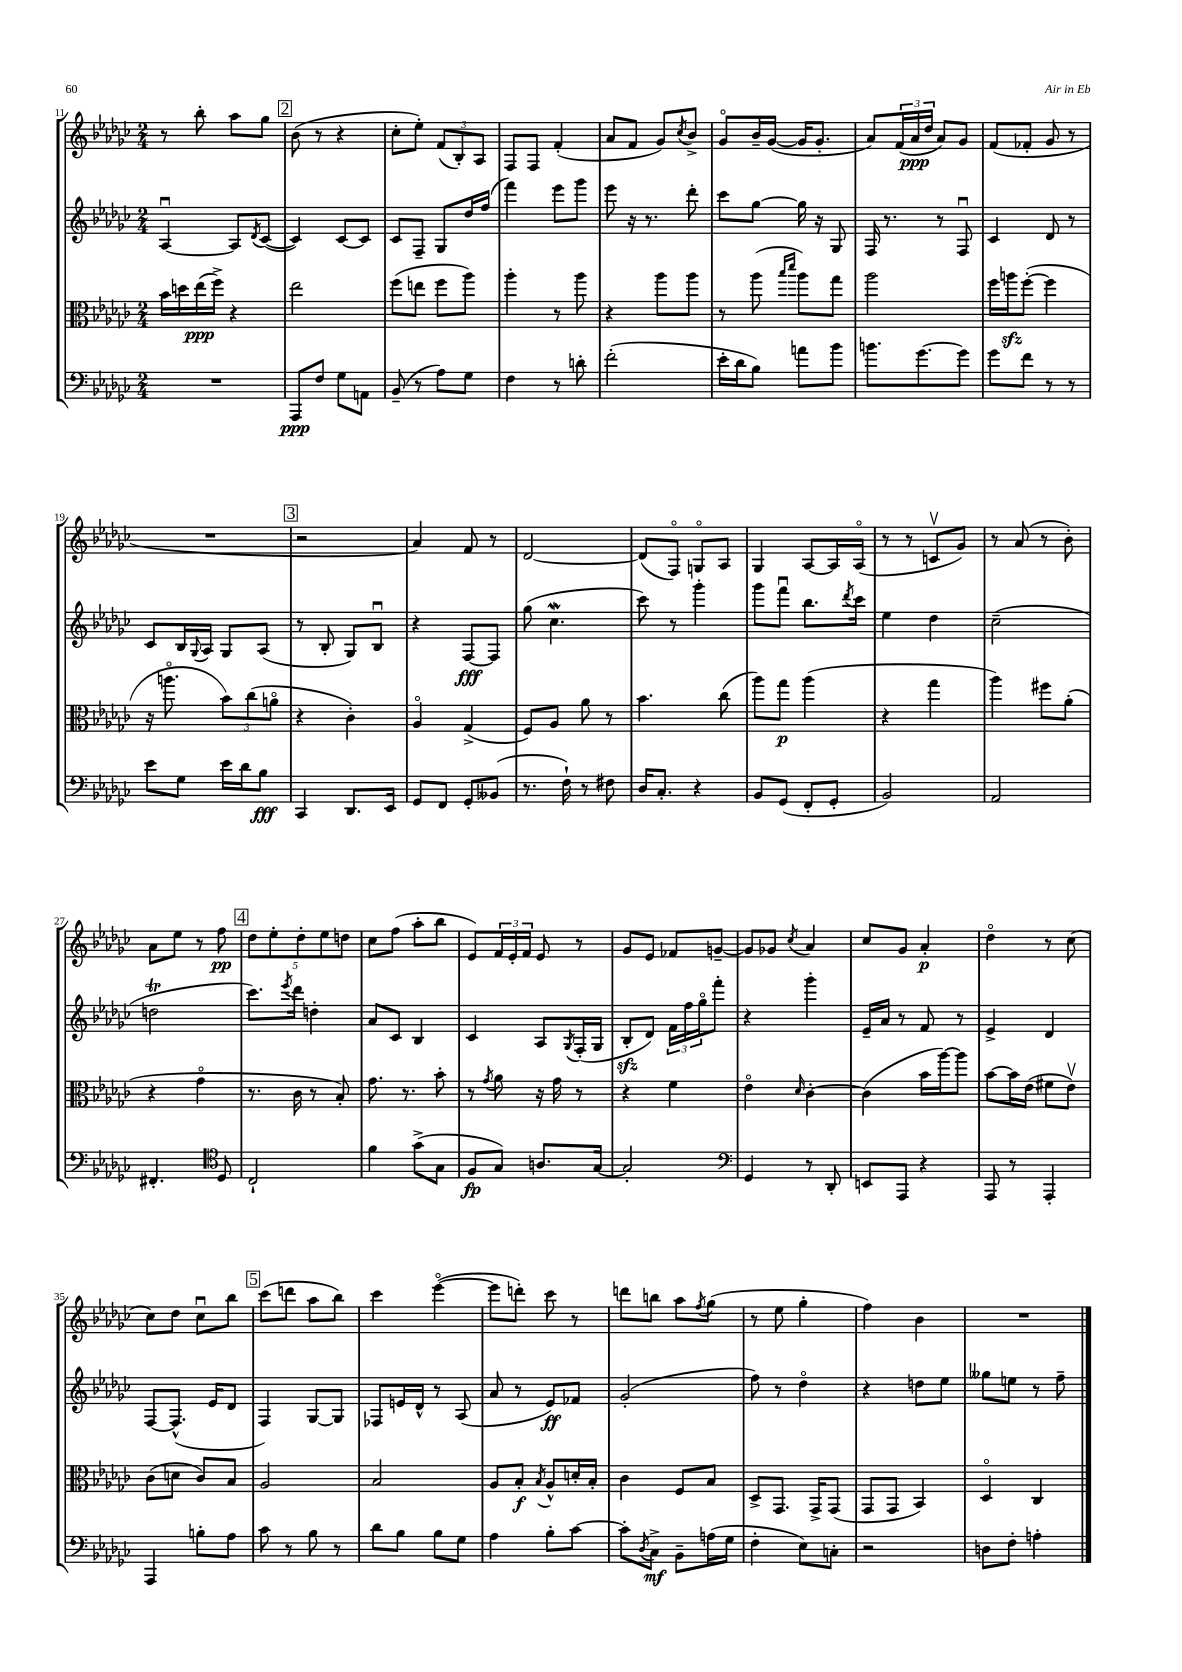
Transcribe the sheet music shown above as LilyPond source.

<<
\new StaffGroup <<
\new Staff = "s0" {
    \clef treble \key ges \major \numericTimeSignature \time 2/4
    r8 bes''8-. aes''8 ges''8 |
    \mark \markup { \box "2" } bes'8( r8 r4 |
    ces''8-. ees''8-.) \tuplet 3/2 { f'8( bes8-.) aes8 } |
    f8 f8 f'4-.( |
    aes'8 f'8 ges'8) \acciaccatura { ces''8 } bes'8-> |
    ges'8\flageolet bes'16-- ges'16~( ges'16 ges'8.-. |
    aes'8) \tuplet 3/2 { f'16( aes'16\ppp des''16 } aes'8) ges'8 |
    f'8( fes'8-. ges'8 r8 |
    R2 |
    \mark \markup { \box "3" } r2 |
    aes'4) f'8 r8 |
    des'2~ |
    des'8( f8\flageolet) g8\flageolet aes8 |
    ges4 aes8~ aes16 aes16\flageolet( |
    r8 r8 c'8\upbow ges'8) |
    r8 aes'8( r8 bes'8-.) |
    aes'8 ees''8 r8 f''8\pp |
    \mark \markup { \box "4" } \tuplet 5/4 { des''8 ees''8-. des''8-. ees''8 d''8 } |
    ces''8 f''8( aes''8-. bes''8 |
    ees'8) \tuplet 3/2 { f'16 ees'16-. f'16 } ees'8 r8 |
    ges'8 ees'8 fes'8 g'8~-- |
    g'8 ges'8 \acciaccatura { ces''8 } aes'4 |
    ces''8 ges'8 aes'4-.\p |
    des''4\flageolet r8 ces''8( |
    ces''8) des''8 ces''8\downbow bes''8 |
    \mark \markup { \box "5" } ces'''8( d'''8 aes''8 bes''8) |
    ces'''4 ees'''4~\flageolet( |
    ees'''8 d'''8-.) ces'''8 r8 |
    d'''8 b''8 aes''8 \acciaccatura { f''8 } ges''8( |
    r8 ees''8 ges''4-. |
    f''4) bes'4 |
    R2 \bar "|." |
}
\new Staff = "s1" {
    \clef treble \key ges \major \numericTimeSignature \time 2/4
    aes4~\downbow aes8 \acciaccatura { des'8 } ces'8~( |
    \mark \markup { \box "2" } ces'4) ces'8~ ces'8 |
    ces'8 f8-- ges8 des''16 f''16( |
    f'''4) ees'''8 ges'''8 |
    ees'''8 r16 r8. des'''8-. |
    ces'''8 ges''8~ ges''16 r16 ges8 |
    f16 r8. r8 f8\downbow |
    ces'4 des'8 r8 |
    ces'8 bes16 \appoggiatura { ges8 } aes16 ges8 aes8( |
    \mark \markup { \box "3" } r8 bes8-. ges8) bes8\downbow |
    r4 f8~\fff f8 |
    ges''8( ces''4.\mordent |
    ces'''8) r8 ges'''4-. |
    ges'''8 f'''8\downbow bes''8. \acciaccatura { des'''8 } ces'''16 |
    ees''4 des''4 |
    ces''2--( |
    d''2\trill |
    \mark \markup { \box "4" } ces'''8.) \acciaccatura { ees'''8 } des'''16 d''4-. |
    aes'8 ces'8 bes4 |
    ces'4 aes8 \acciaccatura { ges8 } f16-.( ges16 |
    bes8-.\sfz des'8) \tuplet 3/2 { f'16 f''16 ges''16\flageolet } f'''8-. |
    r4 ges'''4-. |
    ees'16-- aes'16 r8 f'8 r8 |
    ees'4-> des'4 |
    f8~ f8.-^( ees'16 des'8 |
    \mark \markup { \box "5" } f4) ges8~ ges8 |
    fes8 e'16 des'16-^ r8 aes8( |
    aes'8 r8 ees'8\ff) fes'8 |
    ges'2-.( |
    f''8) r8 des''4\flageolet |
    r4 d''8 ees''8 |
    geses''8 e''8 r8 f''8-- \bar "|." |
}
\new Staff = "s2" {
    \clef alto \key ges \major \numericTimeSignature \time 2/4
    bes'16 d''16 ees''16\ppp( f''16->) r4 |
    \mark \markup { \box "2" } ees''2 |
    f''8( e''8 f''8 aes''8) |
    aes''4-. r8 aes''8 |
    r4 aes''8 aes''8 |
    r8 aes''8( \grace { bes''16 des'''16 } aes''8) ges''8 |
    aes''2 |
    f''16 a''16\sfz f''8~-.( f''4 |
    r16 a''8.\flageolet \tuplet 3/2 { bes'8) ces''8( a'8\flageolet } |
    \mark \markup { \box "3" } r4 ces'4-.) |
    aes4\flageolet ges4->( |
    f8) aes8 aes'8 r8 |
    bes'4. ces''8( |
    aes''8) ges''8\p aes''4( |
    r4 ges''4 |
    aes''4) fis''8 aes'8-.( |
    r4 ges'4\flageolet |
    \mark \markup { \box "4" } r8. ces'16 r8 bes8-.) |
    ges'8. r8. bes'8-. |
    r8 \acciaccatura { ges'8 } aes'8 r16 ges'16 r8 |
    r4 f'4 |
    ees'4\flageolet \grace { des'16 } ces'4~-. |
    ces'4( bes'16 aes''16~) aes''8 |
    bes'8~ bes'16 ees'16( fis'8 ees'8\upbow) |
    ces'8( d'8 ces'8) bes8 |
    \mark \markup { \box "5" } aes2 |
    bes2 |
    aes8 bes8-.\f \acciaccatura { bes8 } aes8-^ d'16-. bes16-. |
    ces'4 f8 bes8 |
    des8-> ges,8. ges,16-> ges,8( |
    ges,8 ges,8 bes,4) |
    des4\flageolet ces4 \bar "|." |
}
\new Staff = "s3" {
    \clef bass \key ges \major \numericTimeSignature \time 2/4
    R2 |
    \mark \markup { \box "2" } aes,,8\ppp f8 ges8 a,8 |
    bes,8--( r8 aes8) ges8 |
    f4 r8 d'8-. |
    f'2-.( |
    ees'16-. des'16 bes8) a'8 bes'8 |
    b'8. ges'8.~ ges'8 |
    ges'8 f'8 r8 r8 |
    ees'8 ges8 ees'16 des'16 bes8\fff |
    \mark \markup { \box "3" } ces,4 des,8. ees,16 |
    ges,8 f,8 ges,8-. beses,8( |
    r8. f16-!) r8 fis8 |
    des16 ces8.-. r4 |
    bes,8 ges,8( f,8-. ges,8-. |
    bes,2) |
    aes,2 |
    fis,4.-. \clef tenor des8 |
    \mark \markup { \box "4" } ces2-! |
    f'4 ges'8->( ges8 |
    f8\fp ges8) a8. ges16~ |
    ges2-. |
    \clef bass ges,4 r8 des,8-. |
    e,8 aes,,8 r4 |
    aes,,8 r8 aes,,4-. |
    aes,,4 b8-. aes8 |
    \mark \markup { \box "5" } ces'8 r8 bes8 r8 |
    des'8 bes8 bes8 ges8 |
    aes4 bes8-. ces'8~ |
    ces'8-. \acciaccatura { des8 } ces8->\mf bes,8-- a16( ges16 |
    f4-. ees8) c8-. |
    r2 |
    d8 f8-. a4-. \bar "|." |
}
>>
>>
\layout { \context { \Score currentBarNumber = #11 } }
